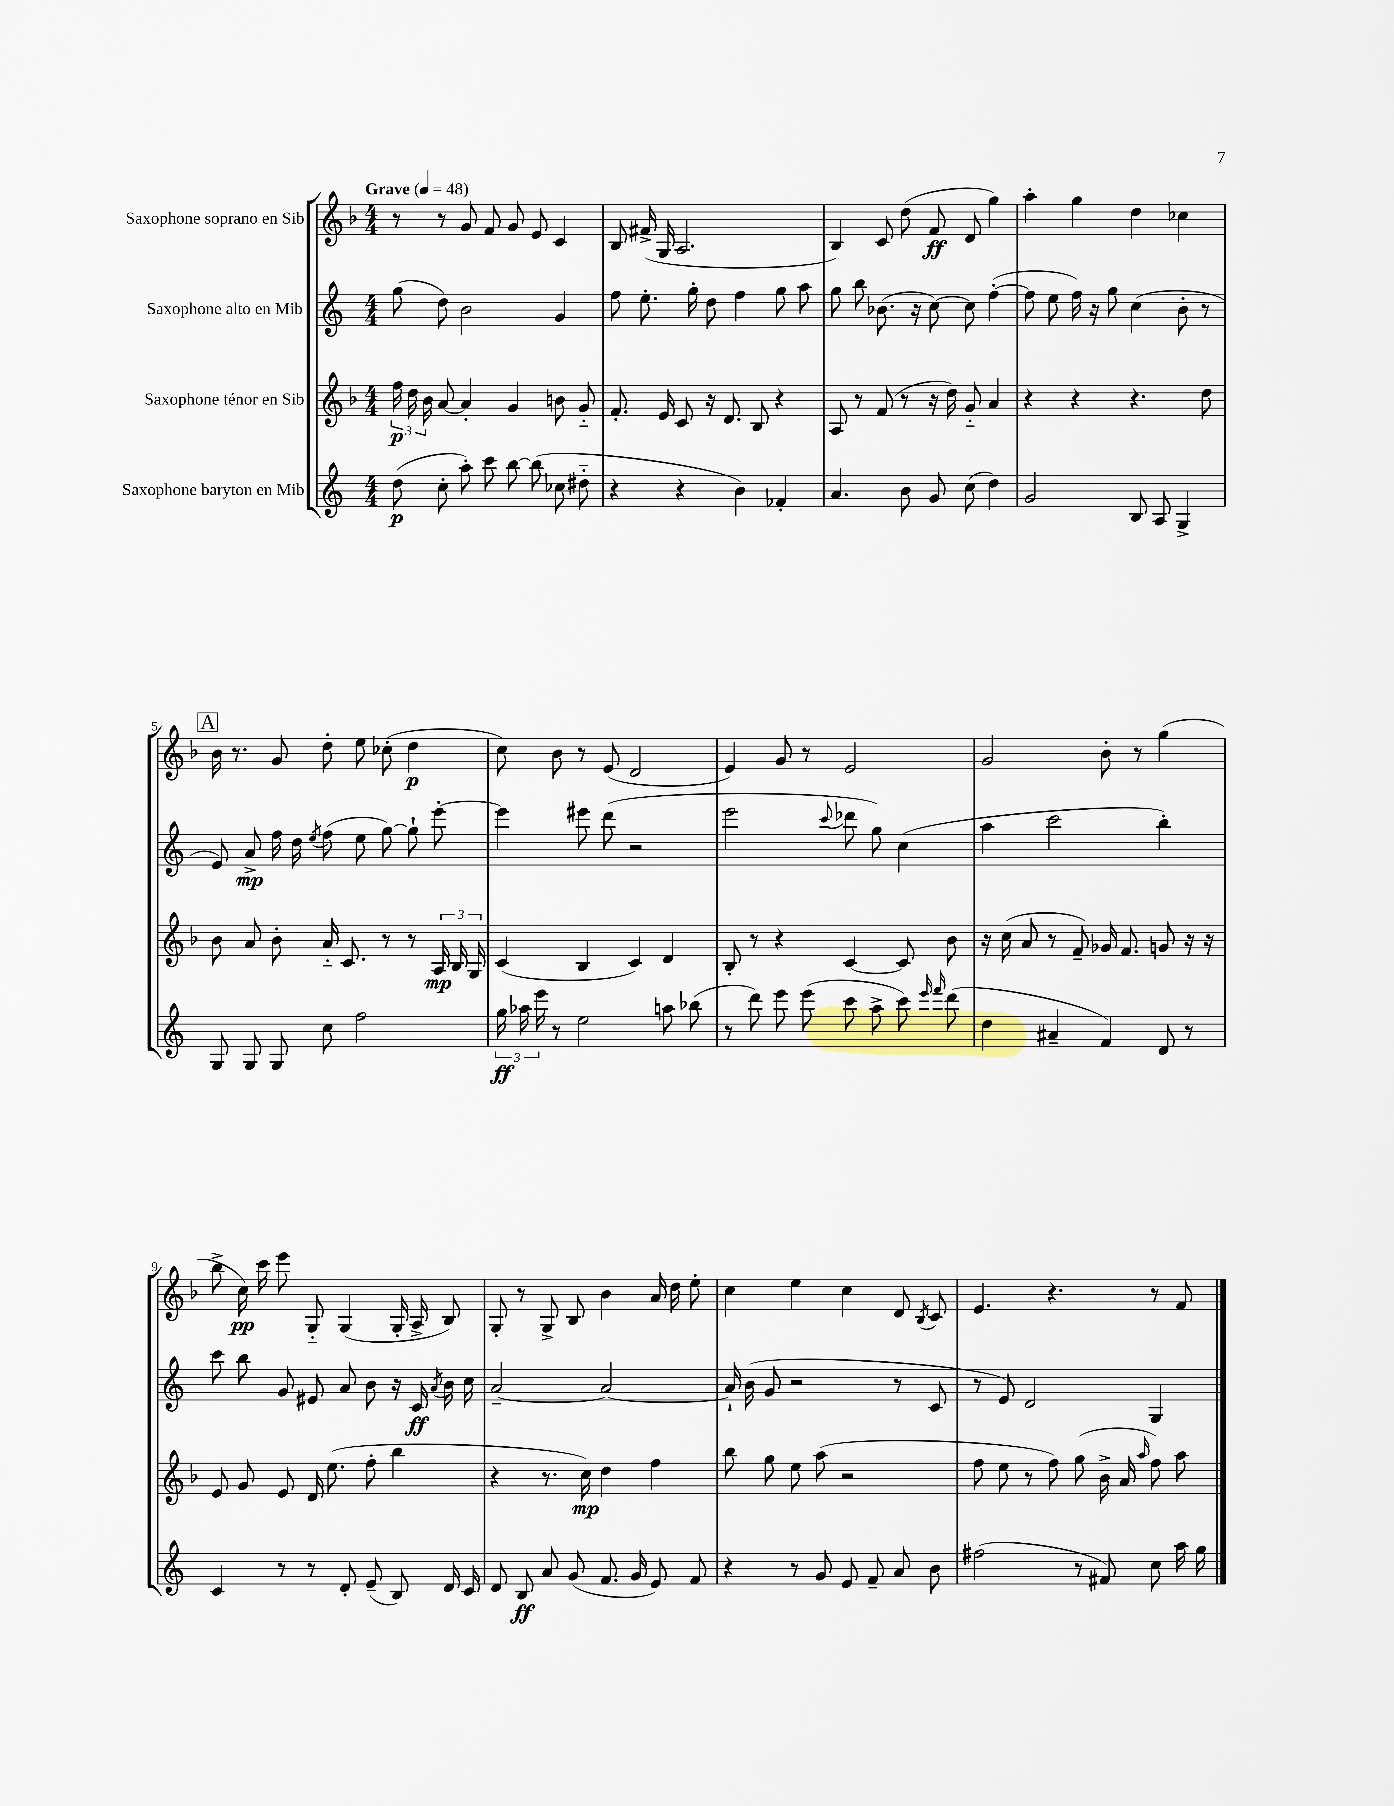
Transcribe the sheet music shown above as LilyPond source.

<<
\new StaffGroup <<
\new Staff = "s0" \with { instrumentName = "Saxophone soprano en Sib" } {
    \clef treble \key f \major \numericTimeSignature \time 4/4 \tempo "Grave" 4 = 48
    \autoBeamOff r8 r8 g'8 f'8 g'8 e'8 c'4 |
    bes8 fis'16->( g16 a2. |
    bes4) c'8 d''8( f'8\ff d'8 g''4) |
    a''4-. g''4 d''4 ces''4 |
    \mark \markup { \box "A" } bes'16 r8. g'8 d''8-. e''8 ces''8-.( d''4\p |
    c''8) bes'8 r8 e'8( d'2 |
    e'4) g'8 r8 e'2 |
    g'2 bes'8-. r8 g''4( |
    bes''8-> c''16\pp) c'''16 e'''8 g8-_ g4( g16-. a16-> bes8) |
    g8-. r8 g8-> bes8 bes'4 a'16 d''16 e''8-. |
    c''4 e''4 c''4 d'8 \acciaccatura { bes8 } c'8 |
    e'4. r4. r8 f'8 \bar "|." |
}
\new Staff = "s1" \with { instrumentName = "Saxophone alto en Mib" } {
    \clef treble \key c \major \numericTimeSignature \time 4/4
    \autoBeamOff g''8( d''8) b'2 g'4 |
    f''8 e''8.-. g''16-. d''8 f''4 g''8 a''8 |
    g''8 b''8 bes'8.( r16 c''8~) c''8 f''4~-.( |
    f''8 e''8 f''16) r16 g''8 c''4( b'8-. r8 |
    \mark \markup { \box "A" } e'8) a'8->\mp f''16 d''16 \acciaccatura { e''8 } f''8( e''8 g''8~) g''8-! e'''8~-. |
    e'''4 eis'''8 d'''8( r2 |
    e'''2 \appoggiatura { c'''8 } des'''8 g''8) c''4( |
    a''4 c'''2 b''4-.) |
    c'''8 b''8 g'8 eis'8 a'8 b'8 r16 c'16\ff \acciaccatura { a'8 } b'16 c''16 |
    a'2~-- a'2~ |
    a'16-! b'16( g'8 r2 r8 c'8 |
    r8 e'8) d'2 g4 \bar "|." |
}
\new Staff = "s2" \with { instrumentName = "Saxophone ténor en Sib" } {
    \clef treble \key f \major \numericTimeSignature \time 4/4
    \autoBeamOff \tuplet 3/2 { f''16\p d''16 bes'16 } a'8~ a'4-. g'4 b'8 g'8-_ |
    f'8.-. e'16 c'8 r16 d'8. bes8 r4 |
    a8 r8 f'8( r8 r16 d''16) g'8-_ a'4 |
    r4 r4 r4. d''8 |
    \mark \markup { \box "A" } bes'8 a'8 bes'8-. a'16-_ c'8. r8 r8 \tuplet 3/2 { a16\mp bes16 g16 } |
    c'4( bes4 c'4) d'4 |
    bes8-. r8 r4 c'4~ c'8 bes'8 |
    r16 c''16( a'8 r8 f'8--) ges'16 f'8. g'8 r16 r16 |
    e'8 g'8 e'8 d'16 e''8.( f''8-. bes''4 |
    r4 r8. c''16\mp) d''4 f''4 |
    bes''8 g''8 e''8 a''8( r2 |
    f''8 e''8 r8 f''8) g''8( bes'16-> a'16 \grace { a''16 } f''8) a''8 \bar "|." |
}
\new Staff = "s3" \with { instrumentName = "Saxophone baryton en Mib" } {
    \clef treble \key c \major \numericTimeSignature \time 4/4
    \autoBeamOff d''8\p( c''8-. a''8-.) c'''8 b''8~ b''8( ces''8 dis''8-_ |
    r4 r4 b'4) fes'4-. |
    a'4. b'8 g'8 c''8( d''4) |
    g'2 b8 a8 g4-> |
    \mark \markup { \box "A" } g8 g8 g8 c''8 f''2 |
    \tuplet 3/2 { g''16\ff aes''16 e'''16 } r8 e''2 a''8 bes''8( |
    r8 d'''8) e'''8 e'''8( c'''8 a''8-> c'''8) \grace { e'''16 f'''16 } d'''8( |
    d''4 ais'4-- f'4) d'8 r8 |
    c'4 r8 r8 d'8-. e'8--( b8) d'16 c'16 |
    d'8 b8\ff a'8 g'8( f'8. g'16 e'8) f'8 |
    r4 r8 g'8 e'8 f'8-- a'8 b'8 |
    fis''2( r8 fis'8) c''8 a''16 g''16 \bar "|." |
}
>>
>>
